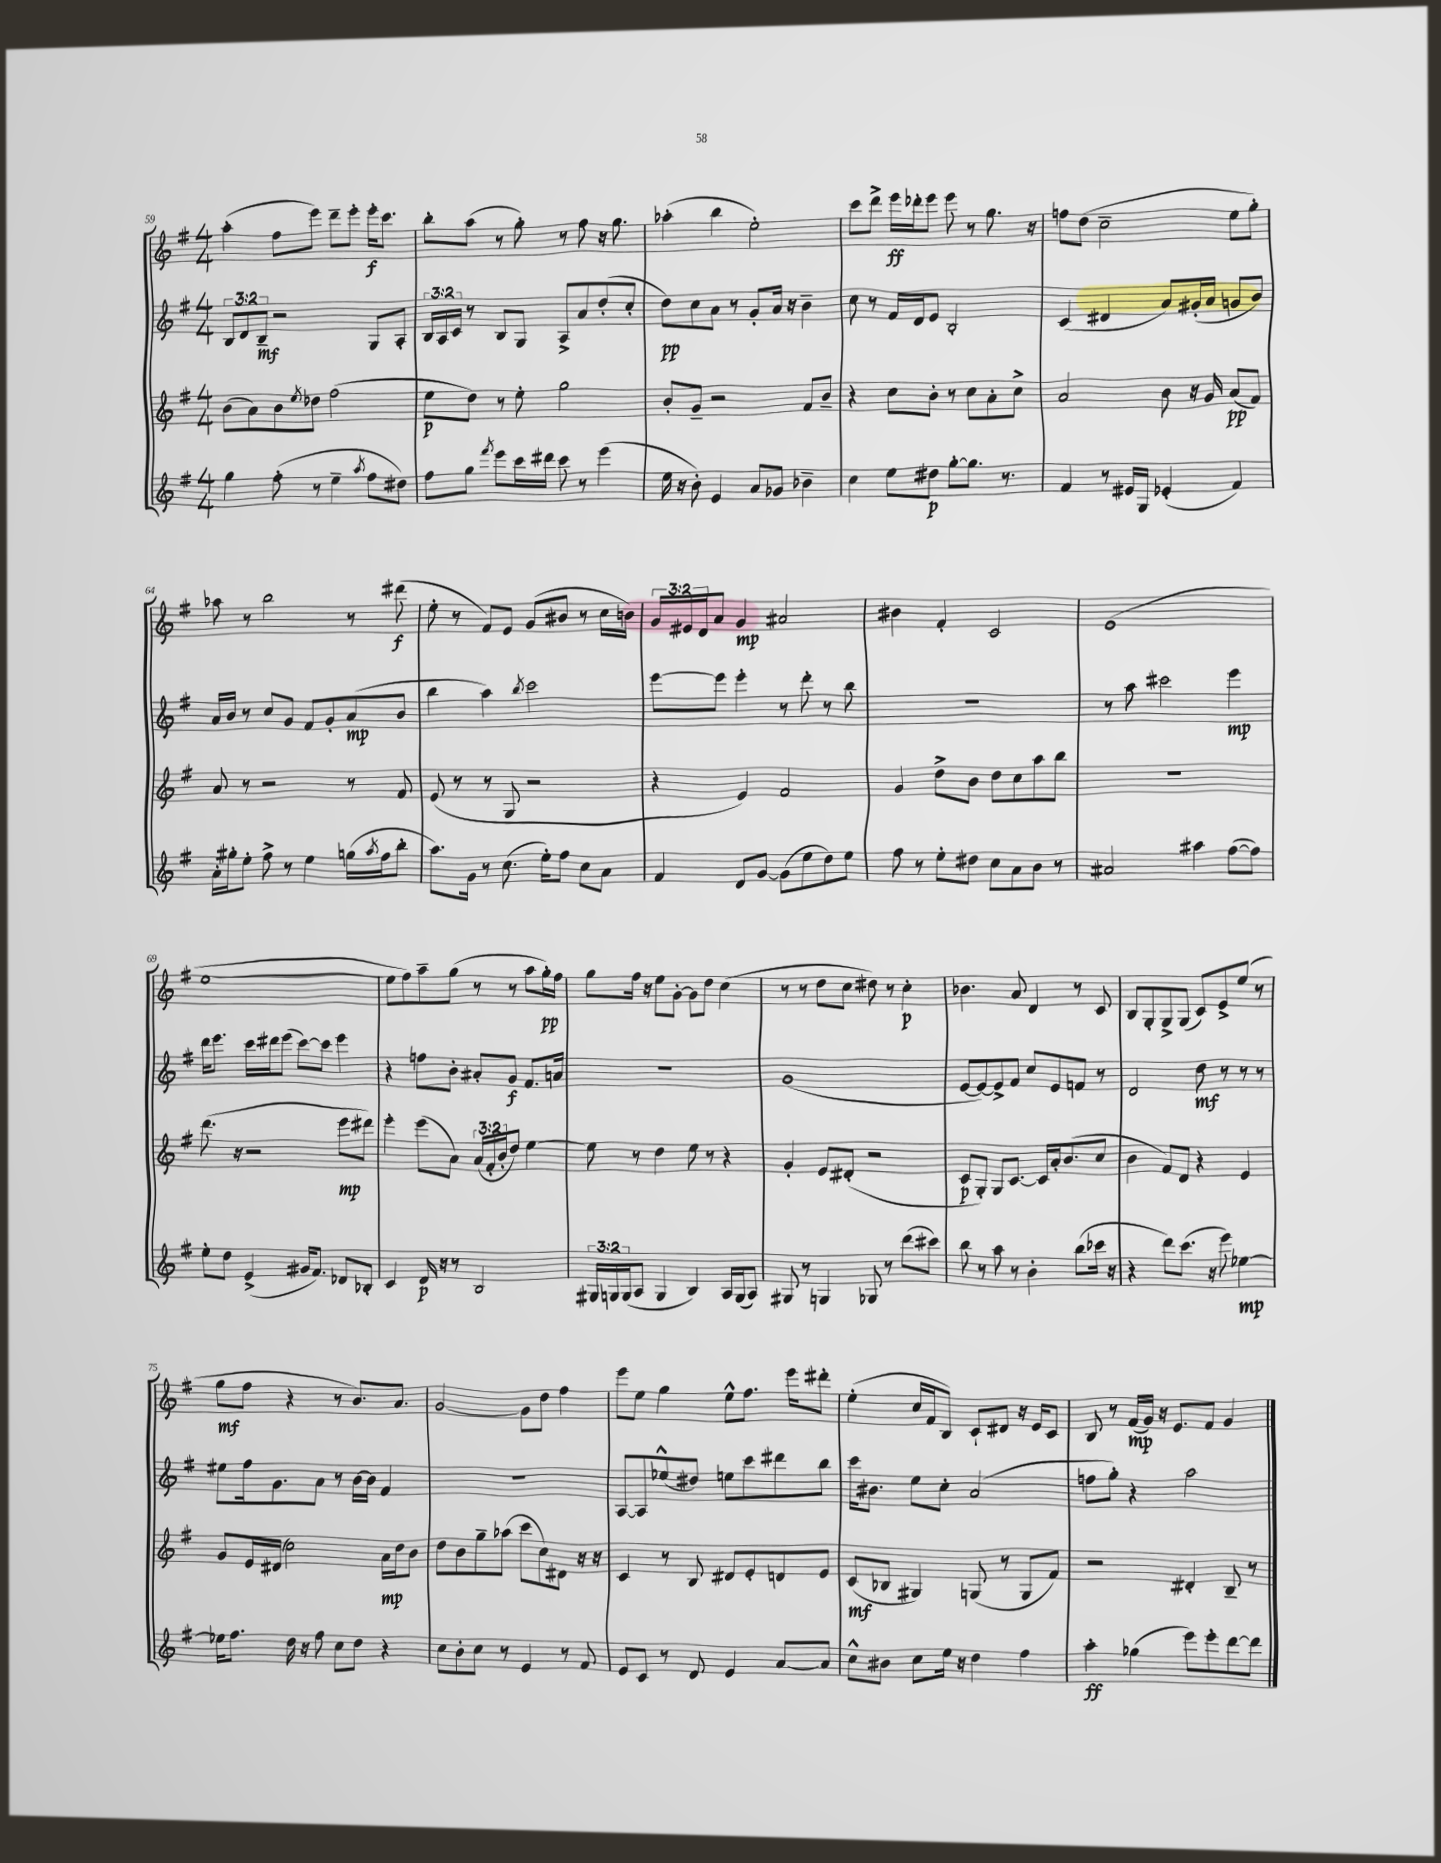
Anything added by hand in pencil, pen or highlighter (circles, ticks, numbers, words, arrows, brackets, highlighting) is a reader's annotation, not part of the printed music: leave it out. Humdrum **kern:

**kern	**dynam	**kern	**dynam	**kern	**dynam	**kern	**dynam
*part4	*part4	*part3	*part3	*part2	*part2	*part1	*part1
*staff4	*staff4	*staff3	*staff3	*staff2	*staff2	*staff1	*staff1
*clefG2	*	*clefG2	*	*clefG2	*	*clefG2	*
*k[f#]	*	*k[f#]	*	*k[f#]	*	*k[f#]	*
*M4/4	*	*M4/4	*	*M4/4	*	*M4/4	*
=59	=59	=59	=59	=59	=59	=59	=59
4gg\	.	(8b\L	.	12B/L	.	(4aa'\	.
.	.	.	.	12d/	.	.	.
.	.	8a\)	.	.	.	.	.
.	.	.	.	12B~/J	mf	.	.
(8ff#'\	.	8b\	.	2r	.	8ff#\L	.
.	.	8qee/	.	.	.	.	.
8r	.	8dd-X\J	.	.	.	8eee\J)	.
4ee~\	.	(2ff#\	.	.	.	8ddd~\L	.
.	.	.	.	.	.	8eee'\J	.
8qaa/	.	.	.	.	.	.	.
8ff#\L	.	.	.	8G/L	.	16eee'\KL	f
.	.	.	.	.	.	8.ccc\J	.
8dd#X\J)	.	.	.	8A'/J	.	.	.
=60	=60	=60	=60	=60	=60	=60	=60
8ff#\L	.	8ee\L	p	24B/LL	.	8bb'\L	.
.	.	.	.	24A/	.	.	.
.	.	.	.	24c/JJ	.	.	.
8gg\J	.	8dd\J)	.	8r	.	(8aa\J	.
8qfff#/	.	.	.	.	.	.	.
8eee\L	.	8r	.	8B/L	.	8r	.
16ccc\L	.	8ee'\	.	8G/J	.	8gg'\)	.
16ddd#X\JJ	.	.	.	.	.	.	.
8ccc\	.	2gg\	.	8A^/L	.	8r	.
8r	.	.	.	8a/	.	8ff#\	.
(4eee\	.	.	.	(8dd'/	.	16r	.
.	.	.	.	.	.	8.gg\	.
.	.	.	.	8cc'/J	.	.	.
=61	=61	=61	=61	=61	=61	=61	=61
16ee\	.	8b'/L	.	8dd\L)	pp	(4aa-X'\	.
16r	.	.	.	.	.	.	.
8b'\)	.	8g~/J	.	8cc\	.	.	.
4e/	.	2r	.	8a\J	.	4bb\	.
.	.	.	.	8r	.	.	.
8a/L	.	.	.	8g'/L	.	2ee'\)	.
8g-X/J	.	.	.	16a/Jk	.	.	.
.	.	.	.	16r	.	.	.
4b-X~\	.	8f#/L	.	4b~\	.	.	.
.	.	8b~/J	.	.	.	.	.
=62	=62	=62	=62	=62	=62	=62	=62
4cc\	.	4r	.	8cc\	.	8ccc\L	.
.	.	.	.	8r	.	8ddd^\J	.
8ee\L	.	8cc\L	.	16f#/LL	.	16eee\LL	ff
.	.	.	.	16d/J	.	16ddd-X'\J	.
8dd#X\J	p	8b'\J	.	8e/J	.	8eee\J	.
[8gg'\L	.	8r	.	2B'/	.	8eee\	.
8.gg\J]	.	8cc\L	.	.	.	8r	.
.	.	8a'\	.	.	.	8.gg\	.
8.r	.	.	.	.	.	.	.
.	.	8cc^\J	.	.	.	.	.
.	.	.	.	.	.	16r	.
=63	=63	=63	=63	=63	=63	=63	=63
4f#/	.	2a/	.	(4c/	.	8ffn\L	.
.	.	.	.	.	.	(8dd\J	.
8r	.	.	.	4d#X/	.	2cc~\	.
16e#X/LL	.	.	.	.	.	.	.
16G/JJ	.	.	.	.	.	.	.
(4e-X'/	.	8b\	.	8a/L)	.	.	.
.	.	16r	.	(16g#X'/L	.	.	.
.	.	16g/	.	16a/JJ	.	.	.
4f#/)	.	(8a/L	pp	8gn/L	.	8ee\L	.
.	.	8f#/J)	.	8b/J)	.	8gg'\J)	.
!!LO:LB:g=z
=64	=64	=64	=64	=64	=64	=64	=64
16a'\LL	.	8a/	.	16a/LL	.	8aa-X\	.
16gg#X'\J	.	.	.	16b/JJ	.	.	.
8ee'\J	.	8r	.	8r	.	8r	.
8ff#^\	.	2r	.	8cc/L	.	2bb\	.
8r	.	.	.	8g/J	.	.	.
4ee\	.	.	.	8f#/L	.	.	.
.	.	.	.	8g'/	.	.	.
(16ggn\LL	.	8r	.	(8a/	mp	8r	.
8qaa/	.	.	.	.	.	.	.
16ff#\J	.	.	.	.	.	.	.
8bb'\J	.	8f#/	.	8b/J	.	(8ddd#X\	f
=65	=65	=65	=65	=65	=65	=65	=65
8.aa\L)	.	(8e/	.	4bb\	.	8ee'\	.
.	.	8r	.	.	.	8r	.
16g\Jk	.	.	.	.	.	.	.
8r	.	8r	.	4aa\)	.	8f#/L)	.
(8.cc\	.	8G/	.	.	.	8e/J	.
.	.	.	.	8qbb/	.	.	.
.	.	2r	.	2ccc\	.	(8g/L	.
16ee'\KL)	.	.	.	.	.	.	.
8ff#\J	.	.	.	.	.	8b#X/J	.
8cc\L	.	.	.	.	.	8r	.
8a\J	.	.	.	.	.	16cc\LL	.
.	.	.	.	.	.	16bn\JJ)	.
=66	=66	=66	=66	=66	=66	=66	=66
4f#/	.	4r	.	[8eee\L	.	24g/LL	.
.	.	.	.	.	.	24e#X/	.
.	.	.	.	.	.	24d/J	.
.	.	.	.	8eee\J]	.	8a/J	.
8d/L	.	4e/)	.	4eee'\	.	4g/	mp
[8g/J	.	.	.	.	.	.	.
(8g\L]	.	2f#/	.	8r	.	2a#X/	.
8ee\	.	.	.	8ddd'\	.	.	.
8dd\)	.	.	.	8r	.	.	.
8ee\J	.	.	.	8bb\	.	.	.
=67	=67	=67	=67	=67	=67	=67	=67
8ff#\	.	4g/	.	1r	.	4b#X\	.
8r	.	.	.	.	.	.	.
8ee'\L	.	8dd^\L	.	.	.	4f#'/	.
8dd#X\J	.	8b\J	.	.	.	.	.
8cc\L	.	8dd\L	.	.	.	2c/	.
8a\	.	8cc\	.	.	.	.	.
8b\J	.	8aa\	.	.	.	.	.
8r	.	8bb\J	.	.	.	.	.
=68	=68	=68	=68	=68	=68	=68	=68
2a#X/	.	1r	.	8r	.	(1e	.
.	.	.	.	8aa\	.	.	.
.	.	.	.	2ccc#X\	.	.	.
4aa#X\	.	.	.	.	.	.	.
([8ff#\L	.	.	.	4eee\	mp	.	.
8ff#\J])	.	.	.	.	.	.	.
!!LO:LB:g=z
=69	=69	=69	=69	=69	=69	=69	=69
8ee'\L	.	(8.ddd\	.	16ddd\KL	.	[1ee	.
.	.	.	.	8.eee\J	.	.	.
8dd\J	.	.	.	.	.	.	.
.	.	16r	.	.	.	.	.
(4e^/	.	2r	.	16ccc\LL	.	.	.
.	.	.	.	16ddd#X\J	.	.	.
.	.	.	.	(8eee\J	.	.	.
16g#X/KL	.	.	.	[8ccc\L)	.	.	.
8.f#/J)	.	.	.	.	.	.	.
.	.	.	.	8ccc\J]	.	.	.
8d-X/L	.	8eee\L	mp	4eee\	.	.	.
8B-X'/J	.	8ddd#X\J)	.	.	.	.	.
=70	=70	=70	=70	=70	=70	=70	=70
4c/	.	4eee'\	.	4r	.	8ee\L]	.
.	.	.	.	.	.	8ff#\)	.
16d/	p	(8eee\L	.	8ffn\L	.	8aa~\	.
16r	.	.	.	.	.	.	.
8r	.	8a\J)	.	8b'\J	.	(8gg\J	.
2B/	.	(24a/LL	.	8a#X'/L	.	8r	.
.	.	24f#'/	.	.	.	.	.
.	.	24b'/J	.	.	.	.	.
.	.	8dd/J)	.	8g/J	f	8r	.
.	.	[4ee\	.	8.f#/L	.	8aa\L	.
.	.	.	.	.	.	16gg'\L)	pp
.	.	.	.	16an/Jk	.	16ff#\JJ	.
=71	=71	=71	=71	=71	=71	=71	=71
24G#X/LL	.	8ee\]	.	1r	.	8gg\L	.
24Gn/	.	.	.	.	.	.	.
(24G/J	.	.	.	.	.	.	.
8A/J	.	8r	.	.	.	16ff#\Jk	.
.	.	.	.	.	.	16r	.
4G/	.	4dd\	.	.	.	8ee\L	.
.	.	.	.	.	.	[8g'\J	.
4B/)	.	8ee\	.	.	.	8g\L]	.
.	.	8r	.	.	.	8dd\J	.
16A/LL	.	4r	.	.	.	(4cc\	.
(16G/J	.	.	.	.	.	.	.
8A/J)	.	.	.	.	.	.	.
=72	=72	=72	=72	=72	=72	=72	=72
8G#X/	.	4g'/	.	(1g	.	8r	.
8r	.	.	.	.	.	8r	.
4Gn/	.	8e/L	.	.	.	8dd\L	.
.	.	(8d#X'/J	.	.	.	8cc\J	.
8G-X/	.	2r	.	.	.	8dd#X\)	.
8r	.	.	.	.	.	8r	.
(8ddd\L	.	.	.	.	.	4cc'\	p
8ccc#X\J)	.	.	.	.	.	.	.
=73	=73	=73	=73	=73	=73	=73	=73
8bb\	.	8c/L	p	[8e/L	.	4.b-X\	.
8r	.	8G'/J)	.	8e/_)	.	.	.
8aa\	.	8G/L	.	8e^/]	.	.	.
8r	.	[8.c/J	.	8f#/J	.	8a/	.
4b'\	.	.	.	8cc/L	.	4d/	.
.	.	16c/LL]	.	.	.	.	.
.	.	16a'/J	.	8e/	.	.	.
.	.	(8.b/	.	.	.	.	.
(8bb\L	.	.	.	8fn/J	.	8r	.
16ccc-X\Jk	.	8cc/J	.	8r	.	8c/	.
16r	.	.	.	.	.	.	.
=74	=74	=74	=74	=74	=74	=74	=74
4r	.	4b\	.	2d/	.	8B/L	.
.	.	.	.	.	.	8G'/	.
8ddd\L)	.	8f#/L)	.	.	.	8G^/	.
(8.ccc\J	.	8d/J	.	.	.	(8G/J	.
.	.	4r	.	8dd\	mf	8c/L)	.
16r	.	.	.	.	.	.	.
8eee\)	.	.	.	8r	.	8e^/	.
[4ee-X\	mp	4e/	.	8r	.	(8ee/J	.
.	.	.	.	8r	.	8r	.
!!LO:LB:g=z
=75	=75	=75	=75	=75	=75	=75	=75
16ee-X\KL]	.	8g/L	.	8ee#X\L	.	8gg\L	mf
8.ff#\J	.	.	.	.	.	.	.
.	.	16e/L	.	16ff#\k	.	8ff#\J	.
.	.	(16d#X/JJ	.	8.g\	.	.	.
16dd\	.	2cc\)	.	.	.	4r	.
16r	.	.	.	.	.	.	.
8ff#\	.	.	.	8a\J	.	.	.
8cc\L	.	.	.	8r	.	8r	.
8dd\J	.	.	.	[16b\LL	.	8.b/L)	.
.	.	.	.	16b\JJ]	.	.	.
4r	.	16a\LL	mp	4f#/	.	.	.
.	.	16dd\J	.	.	.	8.a/J	.
.	.	8b\J	.	.	.	.	.
=76	=76	=76	=76	=76	=76	=76	=76
8cc\L	.	8dd\L	.	1r	.	[2g/	.
8b'\	.	8b\	.	.	.	.	.
8cc\J	.	8gg~\	.	.	.	.	.
8r	.	(8aa-X\J	.	.	.	.	.
4e/	.	8ccc\L	.	.	.	8g\L]	.
.	.	8cc\)	.	.	.	8dd\J	.
8r	.	8d#X\J	.	.	.	4ff#\	.
8f#/	.	16r	.	.	.	.	.
.	.	16r	.	.	.	.	.
=77	=77	=77	=77	=77	=77	=77	=77
8e/L	.	4c/	.	[8A/L	.	8eee\L	.
8c/J	.	.	.	8A/]	.	8ee\J	.
8r	.	8r	.	(8ee-X^^/	.	4gg\	.
8d/	.	8B/	.	8dd#X/J)	.	.	.
4e/	.	8d#X/L	.	8een\L	.	8ee^^\L	.
.	.	8e'/	.	8ccc\	.	8.ff#\J	.
[8a/L	.	8dn/	.	8ddd#X\	.	.	.
.	.	.	.	.	.	16eee\KL	.
8a/J]	.	8e/J	.	8bb\J	.	8ddd#X'\J	.
=78	=78	=78	=78	=78	=78	=78	=78
8cc^^\L	.	(8c/L	mf	16ccc\KL	.	(4ee'\	.
.	.	.	.	8.b#X\J	.	.	.
8b#X\J	.	8B-X/J	.	.	.	.	.
8cc\L	.	4G#X/)	.	8ee\L	.	16cc/LL	.
.	.	.	.	.	.	16f#/J	.
16ee\Jk	.	.	.	8cc'\J	.	8B/J)	.
16r	.	.	.	.	.	.	.
4dd\	.	(8Gn/	.	(2a/	.	8c`/L	.
.	.	8r	.	.	.	8d#X/J	.
4ff#\	.	8G/L	.	.	.	16r	.
.	.	.	.	.	.	16e/KL	.
.	.	8f#/J)	.	.	.	8c/J	.
=79	=79	=79	=79	=79	=79	=79	=79
4aa'\	ff	2r	.	8ffn\L	.	8B/	.
.	.	.	.	8gg'\J)	.	8r	.
(4gg-X\	.	.	.	4r	.	(16f#/LL	mp
.	.	.	.	.	.	16g/JJ)	.
.	.	.	.	.	.	16r	.
.	.	.	.	.	.	8.e/L	.
8eee\L)	.	4d#X'/	.	2aa\	.	.	.
8eee'\	.	.	.	.	.	8f#/J	.
[8ddd\	.	8B~/	.	.	.	4g/	.
8ddd\J]	.	8r	.	.	.	.	.
==	==	==	==	==	==	==	==
*-	*-	*-	*-	*-	*-	*-	*-
